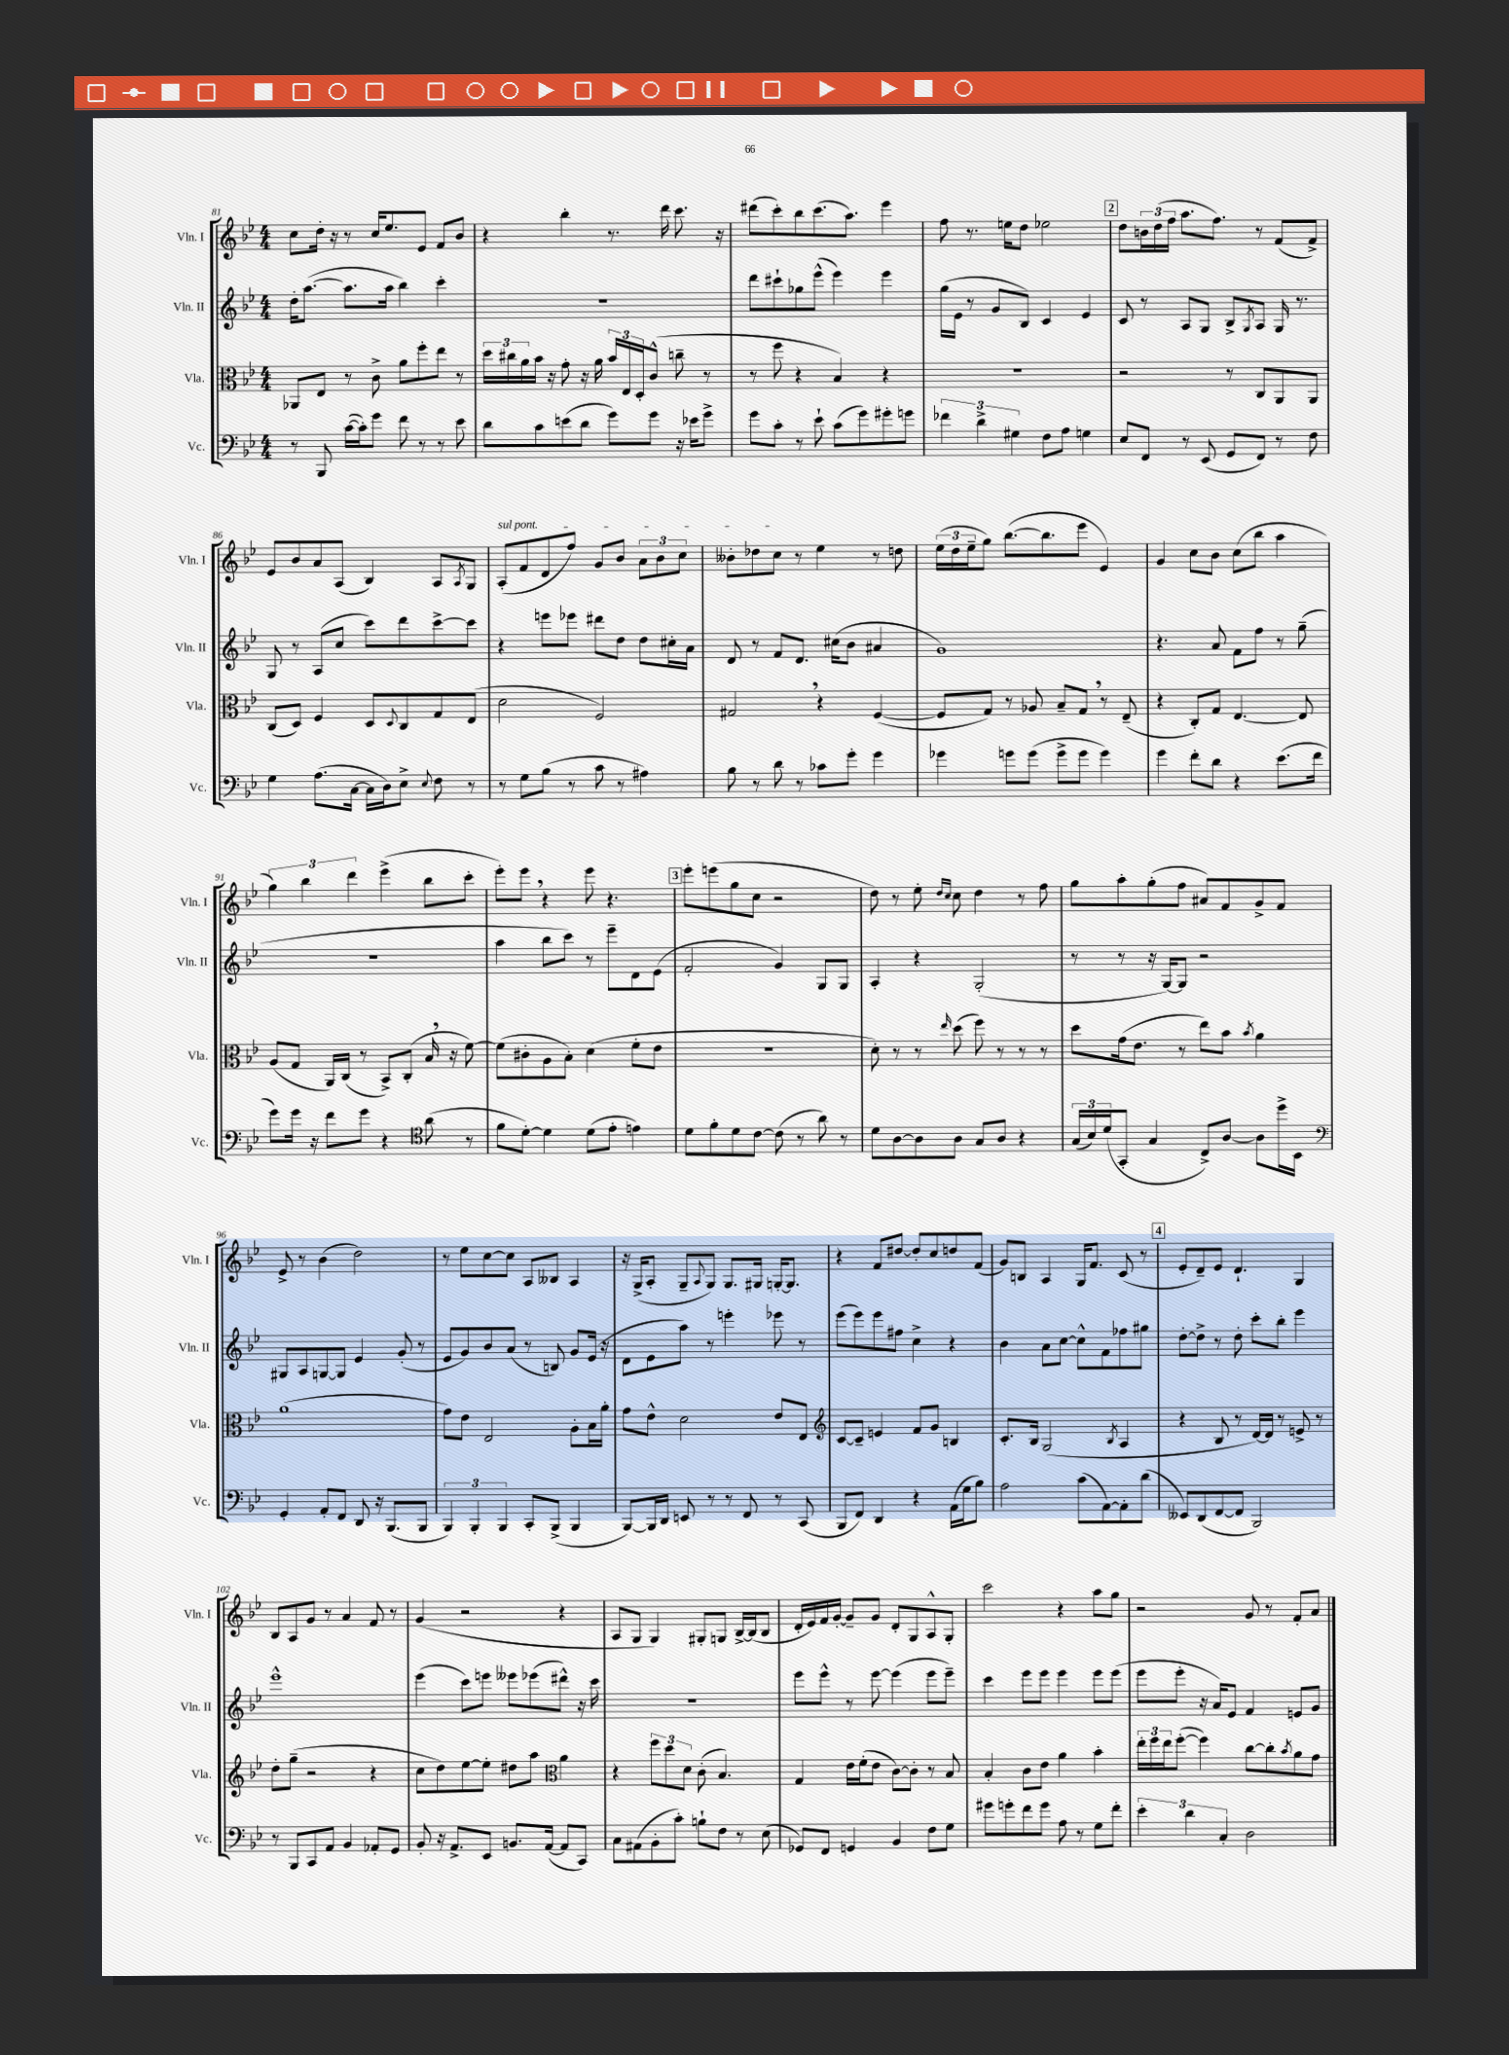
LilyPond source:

<<
\new StaffGroup <<
\new Staff = "s0" \with { instrumentName = "Vln. I" shortInstrumentName = "Vln. I" } {
    \clef treble \key bes \major \numericTimeSignature \time 4/4
    c''8 d''16-. r16 r8 c''16 ees''8. ees'8 f'8 bes'8 |
    r4 bes''4-. r8. d'''16 c'''8. r16 |
    dis'''8( c'''8-.) bes''8 c'''8.( a''8.) ees'''4 |
    f''8 r8. e''16 d''8 ees''2 |
    \mark \markup { \box "2" } d''8 \tuplet 3/2 { b'16 d''16( f''16 } a''8. f''8.) r8 f'8( f'8->) |
    ees'8 bes'8 a'8 a8( bes4) a8 \acciaccatura { a8 } g8 |
    \once \override TextSpanner.bound-details.left.text = \markup { \italic "sul pont." } a8-.\startTextSpan( f'8 d'8 f''8) g'8 bes'8 \tuplet 3/2 { a'8 bes'8 c''8 } |
    beses'8-. des''8 c''8\stopTextSpan r8 ees''4 r8 d''8 |
    \tuplet 3/2 { ees''16( d''16 ees''16-- } g''8) bes''8.~( bes''8. ees'''8 ees'4) |
    g'4 c''8 bes'8 c''8( bes''8 a''4 |
    \tuplet 3/2 { g''4) bes''4 d'''4 } ees'''4->( bes''8 c'''8-. |
    ees'''8-.) ees'''8 \breathe r4 ees'''8 r4. |
    \mark \markup { \box "3" } ees'''8-. e'''8( g''8 c''8 r2 |
    d''8) r8 ees''8-. \grace { d''16 c''16 } c''8 d''4 r8 f''8 |
    g''8 a''8-. g''8-.( f''8 ais'8) f'8 g'8-> f'8 |
    ees'8-> r8 bes'4( d''2) |
    r8 ees''8 c''8~ c''8 a8 beses8 a4 |
    r16 g16->( a8-. g8-- \appoggiatura { a8 } g8) g8. gis16 g16~-. g8. |
    r4 f'8 dis''8~ dis''8-. c''8 d''8 f'8( |
    g'8) b8 a4 g16 f'8. c'8( r8 |
    \mark \markup { \box "4" } ees'8-. d'8--) ees'8 d'4.-! g4 |
    bes8 a8 g'8 r8 a'4 f'8 r8 |
    g'4( r2 r4 |
    a8 g8 g4) gis8-. g8 bes16~-> bes16( bes8 |
    d'16-. ees'16) f'16 g'16~-. g'8-- g'8 d'8-. g8 a8-^ g8-. |
    c'''2 r4 a''8 g''8 |
    r2 g'8 r8 f'8-. a'8 \bar "|." |
}
\new Staff = "s1" \with { instrumentName = "Vln. II" shortInstrumentName = "Vln. II" } {
    \clef treble \key bes \major \numericTimeSignature \time 4/4
    d''16-. a''8.~( a''8. a''16 bes''4) c'''4-. |
    R1 |
    d'''8 cis'''8-! ges''8 ees'''8-^( ees'''4) ees'''4 |
    g''16( ees'16 r8 g'8 bes8) c'4 ees'4 |
    \mark \markup { \box "2" } c'8 r8 a8 g8 bes8-> \acciaccatura { g8 } a8 g16 r8. |
    g8 r8 a8( c''8 c'''8) d'''8 c'''8~-> c'''8 |
    r4 e'''8 ees'''8 dis'''8 d''8 d''8 cis''16-. a'16 |
    d'8 r8 f'8 d'8. cis''16( bes'8 ais'4 |
    g'1) |
    r4. a'8 f'8 f''8 r8 g''8--( |
    r1 |
    a''4 bes''8 c'''8) r8 ees'''8-- d'8 ees'8( |
    \mark \markup { \box "3" } f'2-. g'4) g8 g8 |
    a4-. r4 g2-.( |
    r8 r8 r16 g16~) g8 r2 |
    gis8 a8 g8~ g8 ees'4 g'8-.( r8 |
    ees'8 g'8) bes'8 a'8( r8 b8) g'8 ees'16( r16 |
    d'8 ees'8 a''8) r8 e'''4-. ees'''8 r8 |
    ees'''8( ees'''8) ees'''8 fis''8 c''4-> r4 |
    bes'4 a'8 c''8~ c''8-^ f'8 fes''8 gis''8 |
    \mark \markup { \box "4" } d''8~-. d''8-> r8 d''8-. c'''8-. bes''8-. ees'''4 |
    ees'''1-^ |
    ees'''4( c'''8) e'''8 eeses'''8 ees'''8( dis'''8-^) r16 c'''16 |
    R1 |
    ees'''8 ees'''8-^ r8 ees'''8~ ees'''4( ees'''8 ees'''8--) |
    c'''4 ees'''8 ees'''8 ees'''4 ees'''8 ees'''8( |
    ees'''8 ees'''8-. r16 a'16) ees'8 f'4 e'8 g'8 \bar "|." |
}
\new Staff = "s2" \with { instrumentName = "Vla." shortInstrumentName = "Vla." } {
    \clef alto \key bes \major \numericTimeSignature \time 4/4
    aes,8 ees8 r8 c'8-> a'8 f''8-. ees''8 r8 |
    \tuplet 3/2 { d''16 cis''16 a'16 } bes'16 r16 g'8-. r16 a'16 \tuplet 3/2 { bes'16 ees16 d16-. } c'8-^( c''8-- r8 |
    r8 f''8 r4 bes4) r4 |
    R1 |
    \mark \markup { \box "2" } r2 r8 c8 a,8 a,8 |
    c8( d8) f4 d8 \appoggiatura { d8 } c8 g8 ees8( |
    d'2 f2) |
    gis2 \breathe r4 f4~( |
    f8 g8) r8 aes8 bes8-- g8 \breathe r8 ees8--( |
    r4 c8-.) g8 ees4.~ ees8 |
    a8( g8 a,16) c16( r8 bes,8->) c8-.( bes16 \breathe r16 f'8~) |
    f'8( cis'8-. a8 bes8-.) d'4( f'8-. ees'8 |
    \mark \markup { \box "3" } R1 |
    d'8-.) r8 r8 \grace { ees''16 } d''8( f''8) r8 r8 r8 |
    d''8 g'16( ees'8. r8 ees''8) bes'8 \acciaccatura { bes'8 } a'4 |
    a'1( |
    g'8) ees'8 ees2 a8-. bes16 a'16-. |
    g'8 ees'8-^ d'2 ees'8 ees8 |
    \clef treble c'8~ c'8-- e'4 f'8 g'8 b4 |
    c'8.-. bes16 g2( \acciaccatura { bes8 } a4 |
    \mark \markup { \box "4" } r4 bes8 r8 d'16~) d'16 r8 e'8-> r8 |
    d''8-. g''8--( r2 r4 |
    c''8 d''8) ees''8~ ees''8-. dis''8 a''8 \clef alto a'4 |
    r4 \tuplet 3/2 { f''8 d''8 d'8 } c'8-.( bes4.) |
    g4 ees'16 f'16-.( ees'8 c'8~) c'8-. r8 bes8 |
    bes4-. c'8 ees'8 a'4 bes'4-. |
    \tuplet 3/2 { ees''16-. f''16 ees''16 } f''8~-.( f''4) c''8~ c''8-. \acciaccatura { bes'8 } a'8 g'8 \bar "|." |
}
\new Staff = "s3" \with { instrumentName = "Vc." shortInstrumentName = "Vc." } {
    \clef bass \key bes \major \numericTimeSignature \time 4/4
    r8 bes,,8 c'16~( c'16-.) g'8 f'8 r8 r8 ees'8 |
    d'8 c'8 e'8( d'8 g'8) g'8 r16 ees'16 g'8-> |
    g'8 c'8-. r8 ees'8-! c'8( g'8) gis'8-. g'8 |
    \tuplet 3/2 { fes'4 d'4-> gis4 } f8 a8 g4 |
    \mark \markup { \box "2" } ees8 f,8 r8 ees,8( g,8 f,8) r8 f8 |
    g4 a8.( c16~ c16 d16) ees8-> \appoggiatura { ees8 } f8 r8 |
    r8 g8 bes8( r8 c'8 r8 ais4) |
    bes8 r8 d'8 r8 ces'8 g'8-. g'4 |
    ges'4 g'8 g'8( g'8-> g'8 g'4) |
    g'4 f'8-. d'8 r4 ees'8.( f'16 |
    g'8) g'16 r16 f'8 g'8 r4 \clef tenor a'8( r8 |
    f'8 d'8~-.) d'4 d'8( ees'8-. e'4) |
    \mark \markup { \box "3" } d'8 f'8-. d'8 c'8~ c'8( r8 a'8) r8 |
    d'8 a8~ a8 a8 g8 a8 r4 |
    \tuplet 3/2 { g16( bes16) d'16( } g,8-. g4 c8->) a8~ a8 d''16-> bes,16 |
    \clef bass g,4-. a,8-. f,8 d,8 r16 bes,,8.( bes,,8 |
    \tuplet 3/2 { bes,,4) bes,,4-. bes,,4 } c,8-. bes,,8->( bes,,4 |
    bes,,8~) bes,,16 d,16 e,8 r8 r8 f,8 r8 c,8( |
    bes,,8 f,8) d,4 r4 a,16( g16 bes8) |
    a2 c'8( a,8~) a,8-. d'8( |
    \mark \markup { \box "4" } eeses,8) d,8( f,8~ f,8 bes,,2) |
    r8 bes,,8 c,8 a,8 bes,4 aes,8-. g,8 |
    bes,8-. r16 a,8.-> ees,8 b,8. a,16~( a,8 c,8) |
    c8 ais,8( bes,8-. c'8-.) b8-! f8 r8 ees8( |
    ges,8) f,8 g,4 bes,4 f8 g8 |
    gis'8 g'8-. f'8 g'8 a8 r8 g8 f'8-. |
    \tuplet 3/2 { ees'4-. d'4 c4-. } d2 \bar "|." |
}
>>
>>
\layout { \context { \Score currentBarNumber = #81 } }
